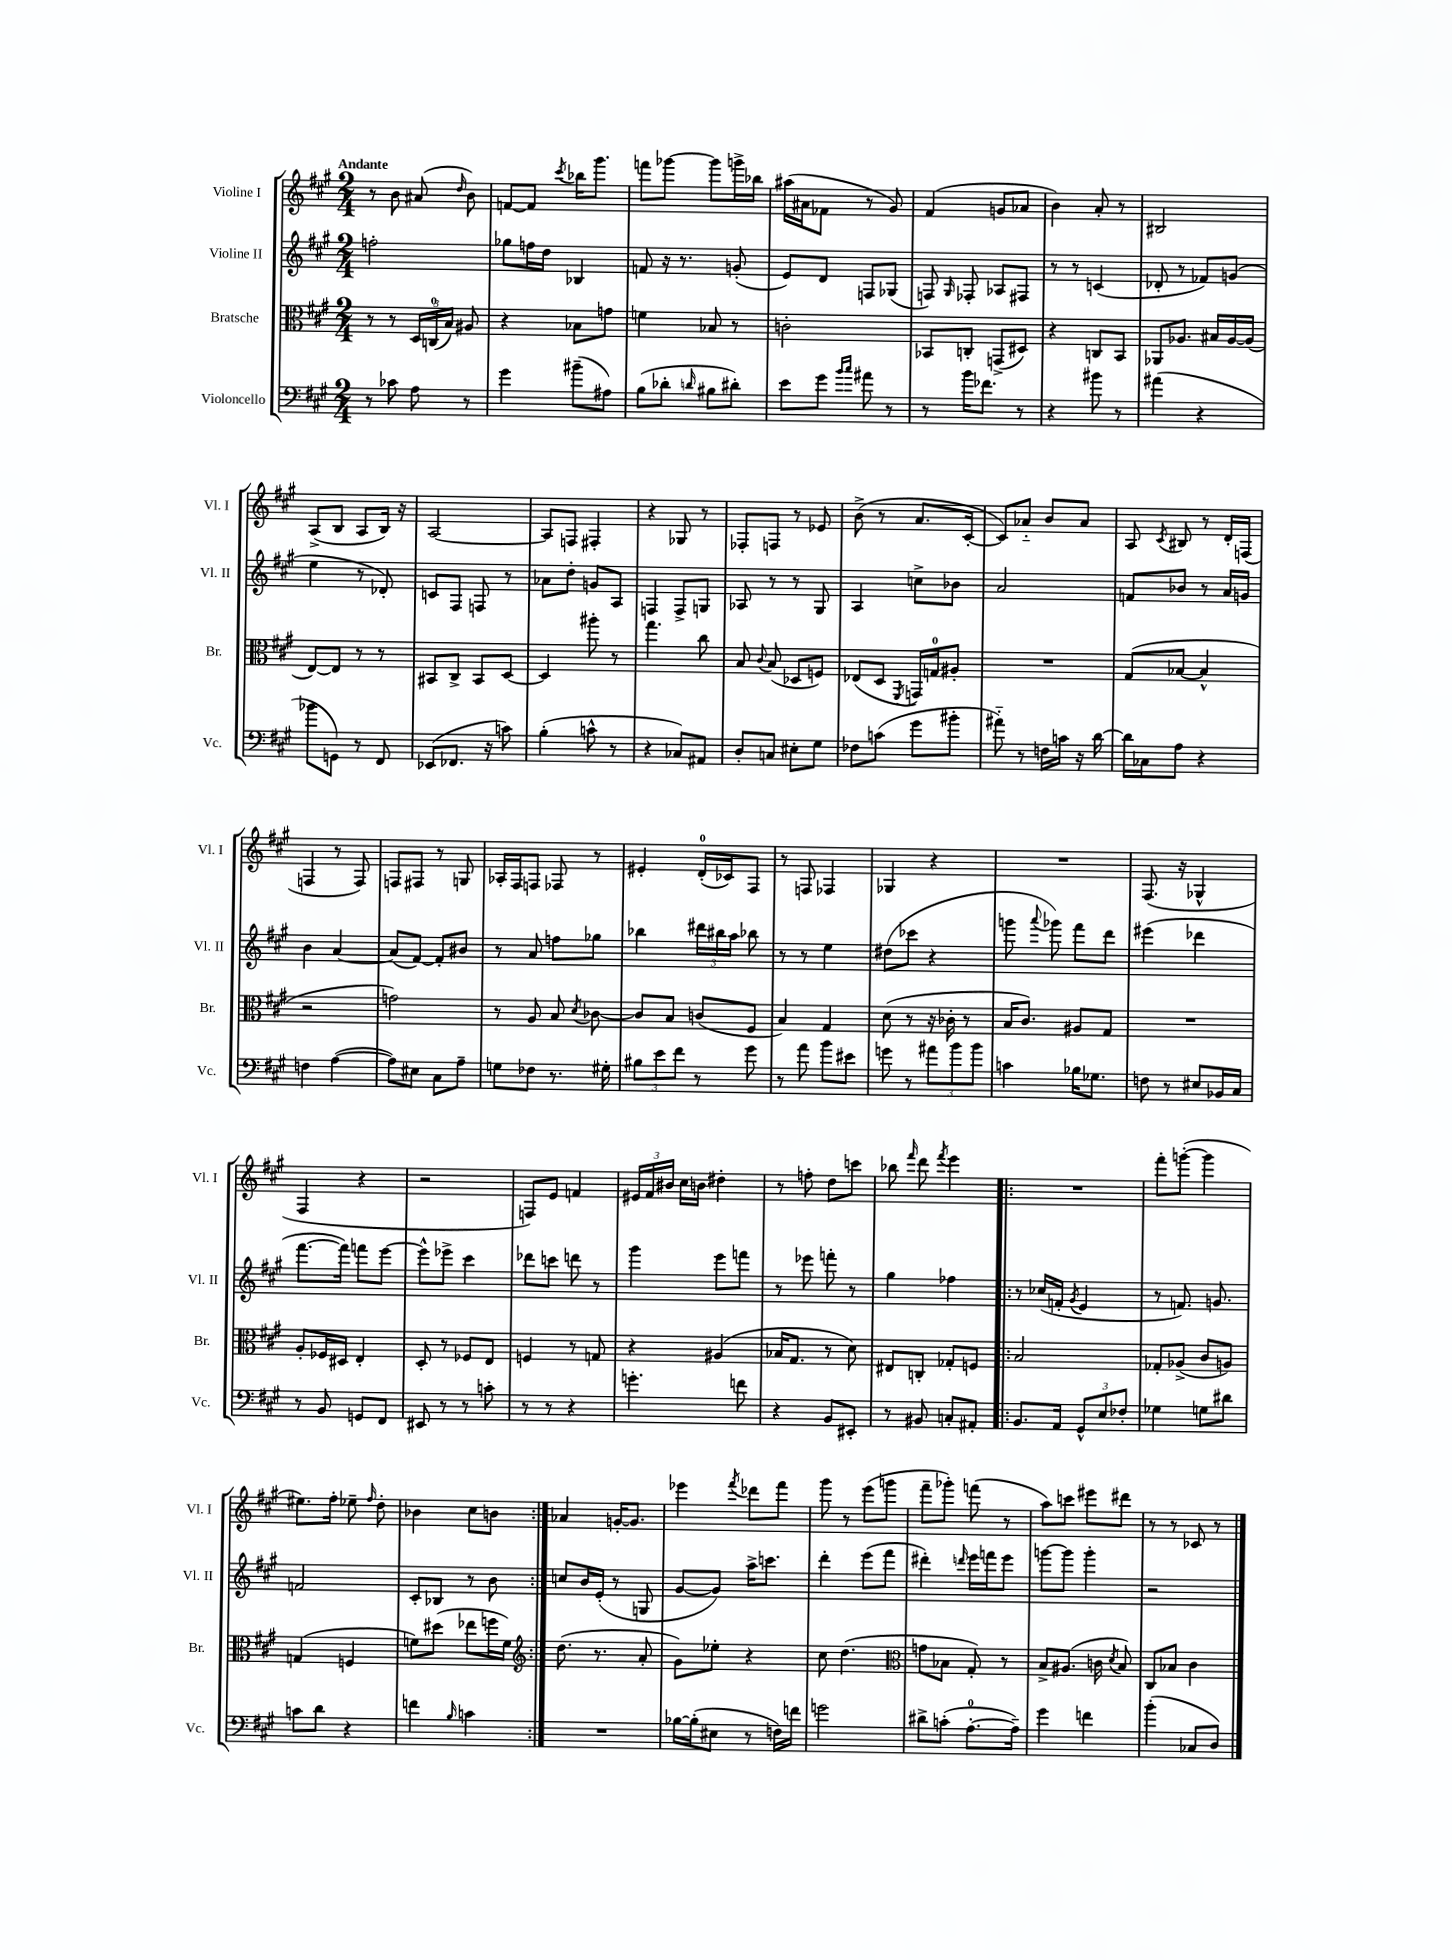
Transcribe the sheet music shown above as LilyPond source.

<<
\new StaffGroup <<
\new Staff = "s0" \with { instrumentName = "Violine I" shortInstrumentName = "Vl. I" } {
    \clef treble \key a \major \numericTimeSignature \time 2/4 \tempo "Andante"
    \autoBeamOff r8 b'8 ais'8( \grace { d''16 } b'8) |
    f'8[~ f'8] \acciaccatura { cis'''8 } bes''16[ gis'''8.] |
    f'''8[ ges'''8]~ ges'''8[ g'''16-> bes''16] |
    ais''16[( ais'16 fes'8] r8 gis'8) |
    fis'4( g'8[ aes'8] |
    b'4) a'8-. r8 |
    bis2 |
    a8[->( b8] a8[ b16]) r16 |
    a2~ |
    a8[ f8] fis4-. |
    r4 ges8 r8 |
    fes8[-. f8] r8 ees'8 |
    b'8->( r8 a'8.[ cis'16]~-. |
    cis'8[) aes'8]-_ b'8[ aes'8] |
    a8 \acciaccatura { cis'8 } bis8 r8 d'16[-. f16]( |
    f4 r8 f8) |
    f8[ fis8] r8 g8 |
    aes16[-. fis16 f8] fes8 r8 |
    eis'4-. d'16[-0-.( ces'16) fis8] |
    r8 f8 fes4 |
    ges4 r4 |
    R2 |
    fis8.( r16 ges4-^ |
    fis4 r4 |
    r2 |
    f8[) e'8] f'4 |
    \tuplet 3/2 { eis'16[ fis'16 bis'16] } cis''16[ b'16] dis''4-. |
    r8 f''8-. d''8[ c'''8] |
    bes''8 \grace { fis'''16 } d'''8 \acciaccatura { fis'''8 } e'''4 |
    \repeat volta 2 { R2 |
    fis'''8[-. g'''8]~-.( g'''4 |
    eis''8.[) fis''16]-. ees''8-- \grace { fis''16 } d''8-. |
    bes'4 cis''8[ b'8] | }
    aes'4 g'16[~-. g'8.] |
    ees'''4 \acciaccatura { fis'''8 } des'''8[ fis'''8] |
    gis'''8 r8 e'''8[( g'''8] |
    fis'''8[-- ges'''8]-.) f'''8( r8 |
    a''8[) c'''8] eis'''8[ dis'''8] |
    r8 r8 ces'8 r8 \bar "|." |
}
\new Staff = "s1" \with { instrumentName = "Violine II" shortInstrumentName = "Vl. II" } {
    \clef treble \key a \major \numericTimeSignature \time 2/4
    \autoBeamOff f''2-. |
    ges''8[ f''16 d''16] bes4 |
    f'8 r16 r8. g'8-.( |
    e'8[) d'8] f8[ ges8]( |
    f8) \grace { gis16 } fes8-. aes8[ fis8] |
    r8 r8 c'4( |
    des'8-. r8 fes'8[) g'8]( |
    e''4 r8 des'8-.) |
    c'8[ fis8] f8 r8 |
    aes'8[ d''8]-. g'8[ a8] |
    f4 f8[-> g8] |
    aes8 r8 r8 gis8 |
    a4 c''8[-> bes'8] |
    a'2 |
    f'8[ bes'8] r8 a'16[ g'16] |
    b'4 a'4~ |
    a'8[( fis'8]~) fis'8[-. bis'8] |
    r8 a'8 f''8[ ges''8] |
    bes''4 \tuplet 3/2 { dis'''16[ bis''16 a''16] } bes''8 |
    r8 r8 e''4 |
    dis''8[( ces'''8] r4 |
    g'''8 \appoggiatura { a'''8 } ges'''8) fis'''8[ d'''8] |
    eis'''4( des'''4 |
    fis'''8.[~ fis'''16]) f'''8[ e'''8]~ |
    e'''8[-^ ees'''8]-> cis'''4 |
    des'''8[ c'''8] d'''8 r8 |
    gis'''4 e'''8[ f'''8] |
    r8 ees'''8 f'''8-. r8 |
    gis''4 fes''4 |
    \repeat volta 2 { r8 ces''16[( f'16]-. \acciaccatura { gis'8 } e'4 |
    r8 f'8.) g'8. |
    f'2 |
    cis'8[-. bes8] r8 b'8 | }
    c''8[ b'16 e'16]-.( r8 g8 |
    gis'8[~ gis'8]) a''16[-> c'''8.] |
    d'''4-. e'''8[( fis'''8] |
    dis'''4-.) \grace { d'''16 } e'''16[ f'''16 e'''8] |
    g'''8[~ g'''8] g'''4-. |
    r2 \bar "|." |
}
\new Staff = "s2" \with { instrumentName = "Bratsche" shortInstrumentName = "Br." } {
    \clef alto \key a \major \numericTimeSignature \time 2/4
    \autoBeamOff r8 r8 \tuplet 3/2 { d16[ c16-0( b16]) } ais8 |
    r4 bes8[ g'8] |
    f'4 bes8 r8 |
    c'2-. |
    bes,8[ c8]-. g,8[->( dis8]) |
    r4 c8[ b,8] |
    aes,8[ aes8.] bis16[ aes16~ aes16]( |
    e8[~) e8] r8 r8 |
    bis,8[ cis8]-> bis,8[ d8]~ |
    d4 ais''8-. r8 |
    gis''4. cis''8 |
    b8 \appoggiatura { cis'8 } b8( des8[ f8]) |
    ees8[( d8] \acciaccatura { fis,8 } g,16[) g16-0 ais8]-. |
    R2 |
    gis8[( bes8]~ bes4-^ |
    r2 |
    g'2) |
    r8 a8 b8 \acciaccatura { d'8 } ces'8~ |
    ces'8[ b8] c'8[( fis8] |
    b4) gis4 |
    d'8( r8 r16 ces'16-. r8 |
    b16[ cis'8.]) ais8[ gis8] |
    R2 |
    a8[-. fes16 dis16] e4-. |
    d8-. r8 fes8[ e8] |
    f4 r8 g8 |
    r4 ais4( |
    bes16[ gis8.] r8 d'8) |
    eis8[ c8]-. ges8[-. f8] |
    \repeat volta 2 { b2 |
    ges8[-. aes8]->( cis'8[ a8]) |
    g4( f4 |
    f'8[) dis''8]( ees''8[ f''16 f'16]) | }
    \clef treble d''8.( r8. a'8-. |
    gis'8[) ees''8]-. r4 |
    cis''8 d''4.( |
    \clef alto g'8[ bes8] gis8-.) r8 |
    b8[-> ais8.]( c'16 \acciaccatura { d'8 } b8) |
    cis8[ bes8] cis'4 \bar "|." |
}
\new Staff = "s3" \with { instrumentName = "Violoncello" shortInstrumentName = "Vc." } {
    \clef bass \key a \major \numericTimeSignature \time 2/4
    \autoBeamOff r8 ces'8 a8 r8 |
    gis'4 bis'8[--( ais8]) |
    b8[( des'8]-. \grace { d'16 } bis8[ dis'8]-.) |
    e'8[ gis'8] \grace { b'16[ cis''16] } ais'8 r8 |
    r8 b'16[ fes'8.] r8 |
    r4 bis'8 r8 |
    ais'4( r4 |
    bes'8[ g,8]) r8 fis,8 |
    ees,8[( fes,8.] r16 c'8) |
    b4-.( c'8-^ r8 |
    r4 ces8[) ais,8] |
    d8[-. c8] eis8[-. gis8] |
    fes8[ c'8]( gis'8[ bis'8]-. |
    ais'8-_) r8 f16[ c'16] r16 d'16~ |
    d'16[ ces16 a8] r4 |
    f4 a4~( |
    a8[) eis8] cis8[ a8]-- |
    g8[ fes8] r8. gis16-. |
    \tuplet 3/2 { bis8[ e'8 fis'8] } r8 gis'8 |
    r8 a'8 b'8[ eis'8] |
    g'8 r8 \tuplet 3/2 { ais'8[ b'8 b'8] } |
    c'4 bes16[ ges8.] |
    f8 r8 eis8[ bes,16 cis16] |
    r8 b,8 g,8[ fis,8] |
    eis,8 r8 r8 c'8-. |
    r8 r8 r4 |
    g'4.-. f'8 |
    r4 b,8[ eis,8]-. |
    r8 bis,8 c8[-. ais,8]-. |
    \repeat volta 2 { b,8.[ a,16] \tuplet 3/2 { gis,8[-^ e8 fes8]-. } |
    ges4 g8[ dis'8] |
    c'8[ d'8] r4 |
    f'4 \grace { b16 } c'4 | }
    R2 |
    bes16[~ bes16-.( eis8] r8 f16[) f'16] |
    g'2 |
    dis'8[-> c'8]-.( a8.[-0~-. a16]--) |
    gis'4 f'4 |
    b'4-.( ces8[ d8]) \bar "|." |
}
>>
>>
\layout { \context { \Score \remove "Bar_number_engraver" } }
